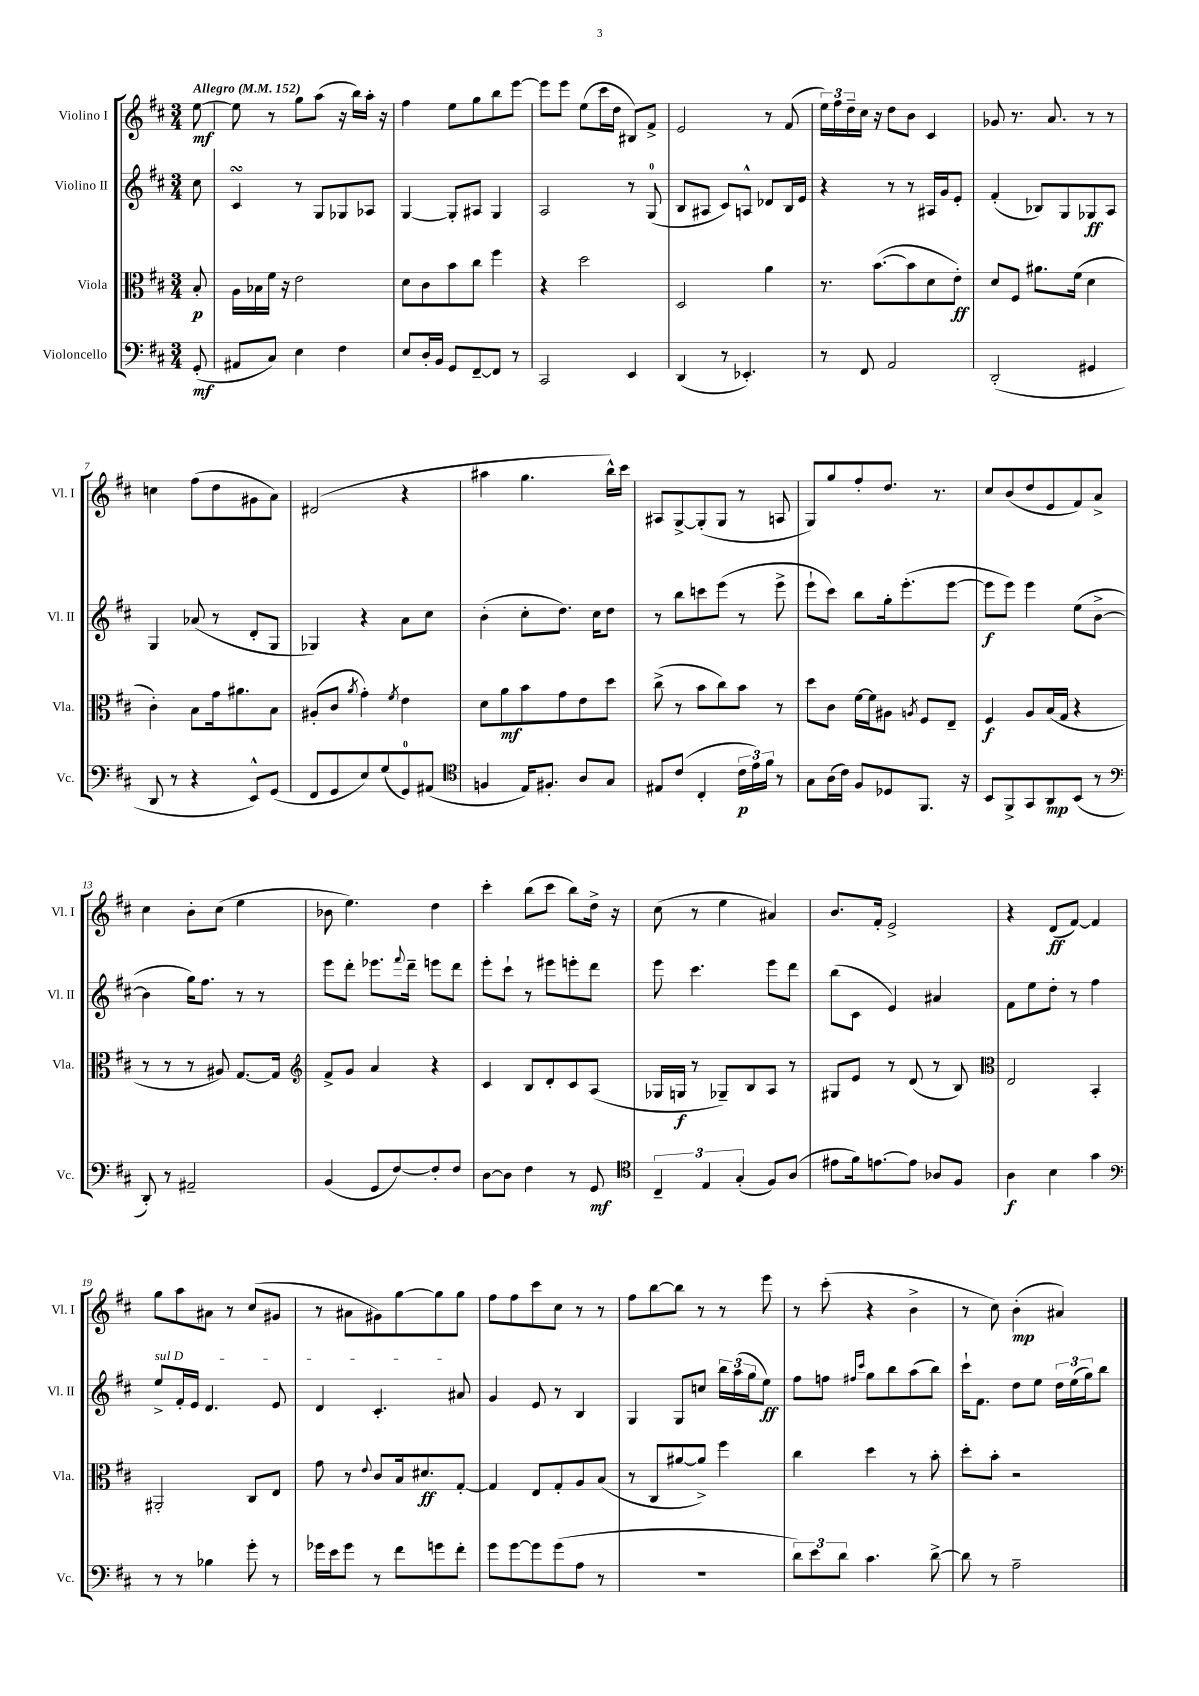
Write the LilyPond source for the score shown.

<<
\new StaffGroup <<
\new Staff = "s0" \with { instrumentName = "Violino I" shortInstrumentName = "Vl. I" } {
    \clef treble \key d \major \numericTimeSignature \time 3/4 \partial 8 \tempo "Allegro" 4 = 152
    e''8~\mf |
    e''8 r8 g''8 a''8( r16 b''16) a''16-. r16 |
    fis''4 e''8 g''8 b''8 e'''8~ |
    e'''8 e'''8 e''8( cis'''16 d''16 bis8) fis'8-> |
    e'2 r8 fis'8( |
    \tuplet 3/2 { e''16) fis''16 d''16-- } cis''16 r16 d''8 b'8 cis'4 |
    ges'8 r8. a'8. r8 r8 |
    c''4 fis''8( d''8 gis'8 a'8) |
    dis'2( r4 |
    ais''4 g''4. b''16-^) cis'''16 |
    ais8 g8~-> g8-.( g8 r8 a8 |
    g8) g''8 fis''8-. d''8. r8. |
    cis''8 b'8( d''8 e'8 fis'8) a'8-> |
    cis''4 b'8-. cis''8( e''4 |
    bes'8 e''4.) d''4 |
    cis'''4-. b''8( cis'''8 b''8) d''16-> r16 |
    cis''8( r8 e''4 ais'4) |
    b'8. fis'16-. e'2-> |
    r4 d'8\ff( fis'8~) fis'4 |
    g''8 a''8 ais'8 r8 cis''8( gis'8 |
    r8 ais'8 gis'8) g''8~ g''8 g''8 |
    fis''8 fis''8 cis'''8 cis''8 r8 r8 |
    fis''8 b''8~ b''8 r8 r8 e'''8 |
    r8 cis'''8-.( r4 b'4-> |
    r8 cis''8) b'4-.\mp( ais'4) \bar "|." |
}
\new Staff = "s1" \with { instrumentName = "Violino II" shortInstrumentName = "Vl. II" } {
    \clef treble \key d \major \numericTimeSignature \time 3/4 \partial 8
    cis''8 |
    cis'4\turn r8 g8 ges8 aes8 |
    g4~ g8-. ais8 g4 |
    a2 r8 g8-0( |
    b8 ais8 cis'8) a8-^ des'8 b16 e'16 |
    r4 r8 r8 ais16 g'16 e'8-. |
    fis'4-.( bes8) g8 ges8\ff a8 |
    g4 aes'8( r8 d'8-. g8 |
    ges4) r4 a'8 cis''8 |
    b'4-.( cis''8-. d''8.) cis''16 d''8 |
    r8 b''8 c'''8 e'''8( r8 e'''8-> |
    e'''8-! cis'''8) b''8 g''16-. e'''8.-.( e'''8~ |
    e'''8\f e'''8) e'''4 e''8( b'8~-> |
    b'4 g''16) fis''8. r8 r8 |
    e'''8 d'''8-. ees'''8. \appoggiatura { fis'''8 } d'''16-- e'''8 d'''8 |
    e'''8-. cis'''8-! r8 eis'''8 e'''8-. d'''8 |
    e'''8 cis'''4. e'''8 d'''8 |
    b''8( cis'8 e'4) ais'4 |
    fis'8 e''8 d''8-. r8 fis''4 |
    \once \override TextSpanner.bound-details.left.text = \markup { \italic "sul D" } e''8->\startTextSpan fis'16-. e'16 d'4. e'8 |
    d'4 cis'4.-. ais'8\stopTextSpan |
    g'4 e'8 r8 b4 |
    g4 g8 c''8 \tuplet 3/2 { b''16 a''16( g''16 } e''8\ff) |
    fis''8 f''8 \grace { fis''16 cis'''16 } g''8 b''8 a''8( b''8) |
    cis'''16-! fis'8. d''8 e''8 \tuplet 3/2 { d''16 e''16( g''16) } b''8 \bar "|." |
}
\new Staff = "s2" \with { instrumentName = "Viola" shortInstrumentName = "Vla." } {
    \clef alto \key d \major \numericTimeSignature \time 3/4 \partial 8
    b8-.\p |
    a16 bes16 fis'16 r16 e'2 |
    d'8 cis'8 b'8 cis''8 fis''4 |
    r4 d''2 |
    d2 a'4 |
    r8. b'8.~( b'8 d'8 e'8-.\ff) |
    d'8 fis8 ais'8. fis'16( d'4 |
    cis'4-.) b8 g'16 ais'8. b8 |
    ais8-.( cis'8 \acciaccatura { a'8 } g'4-.) \acciaccatura { fis'8 } e'4 |
    d'8 a'8\mf b'8 g'8 e'8 d''8 |
    cis''8->( r8 b'8 cis''8) b'8 r8 |
    d''8 cis'8 fis'16~ fis'16 ais8 \acciaccatura { a8 } fis8 e8-- |
    fis4\f a8 b16( g16 r4 |
    r8 r8 r8 ais8) g8.~ g16 |
    \clef treble fis'8-> g'8 a'4 r4 |
    cis'4 b8 d'8-. cis'8 a8( |
    ges16 g16\f r8 ges8--) b8 a8 r8 |
    gis8 e'8 r8 d'8( r8 b8) |
    \clef alto e2 b,4-. |
    ais,2-. cis8 e8 |
    g'8 r8 \appoggiatura { e'8 } cis'8 b16 dis'8.\ff g8~-. |
    g4 e8 g8-. a8 b8( |
    r8 cis8 ais'8~ ais'8->) fis''4 |
    cis''4 d''4 r8 b'8-. |
    d''8-. b'8-. r2 \bar "|." |
}
\new Staff = "s3" \with { instrumentName = "Violoncello" shortInstrumentName = "Vc." } {
    \clef bass \key d \major \numericTimeSignature \time 3/4 \partial 8
    g,8-.\mf( |
    ais,8 cis8) e4 fis4 |
    e8 d16-. b,16 g,8 fis,8~-- fis,8 r8 |
    cis,2 e,4 |
    d,4( r8 ees,4.-.) |
    r8 fis,8 a,2 |
    d,2-.( gis,4 |
    d,8 r8 r4 e,8-^) g,8( |
    fis,8 g,8 e8) g8( g,8-0) ais,8( |
    \clef tenor f4 e16) fis8.-. a8 g8 |
    eis8 cis'8( cis4-. \tuplet 3/2 { cis'16\p e'16) fis'16 } r8 |
    g8 a16( cis'16) fis8 des8 fis,8. r16 |
    b,8 fis,8-> g,8 a,8\mp b,8( r8 |
    \clef bass d,8-.) r8 ais,2-- |
    b,4( g,8 fis8~) fis8-. fis8 |
    d8~ d8 fis4 r8 g,8\mf |
    \clef tenor \tuplet 3/2 { cis4-- e4 g4-.( } fis8) a8( |
    eis'8 fis'16) e'8.~ e'8 aes8 fis8 |
    a4\f b4 g'4 |
    \clef bass r8 r8 bes4 g'8-. r8 |
    ges'16 e'16 ges'8 r8 fis'8 g'8 fis'8-. |
    g'8 g'8~ g'8 g'8( a8 r8 |
    R2. |
    \tuplet 3/2 { d'8) e'8 d'8 } cis'4. d'8~-> |
    d'8 r8 a2-- \bar "|." |
}
>>
>>
